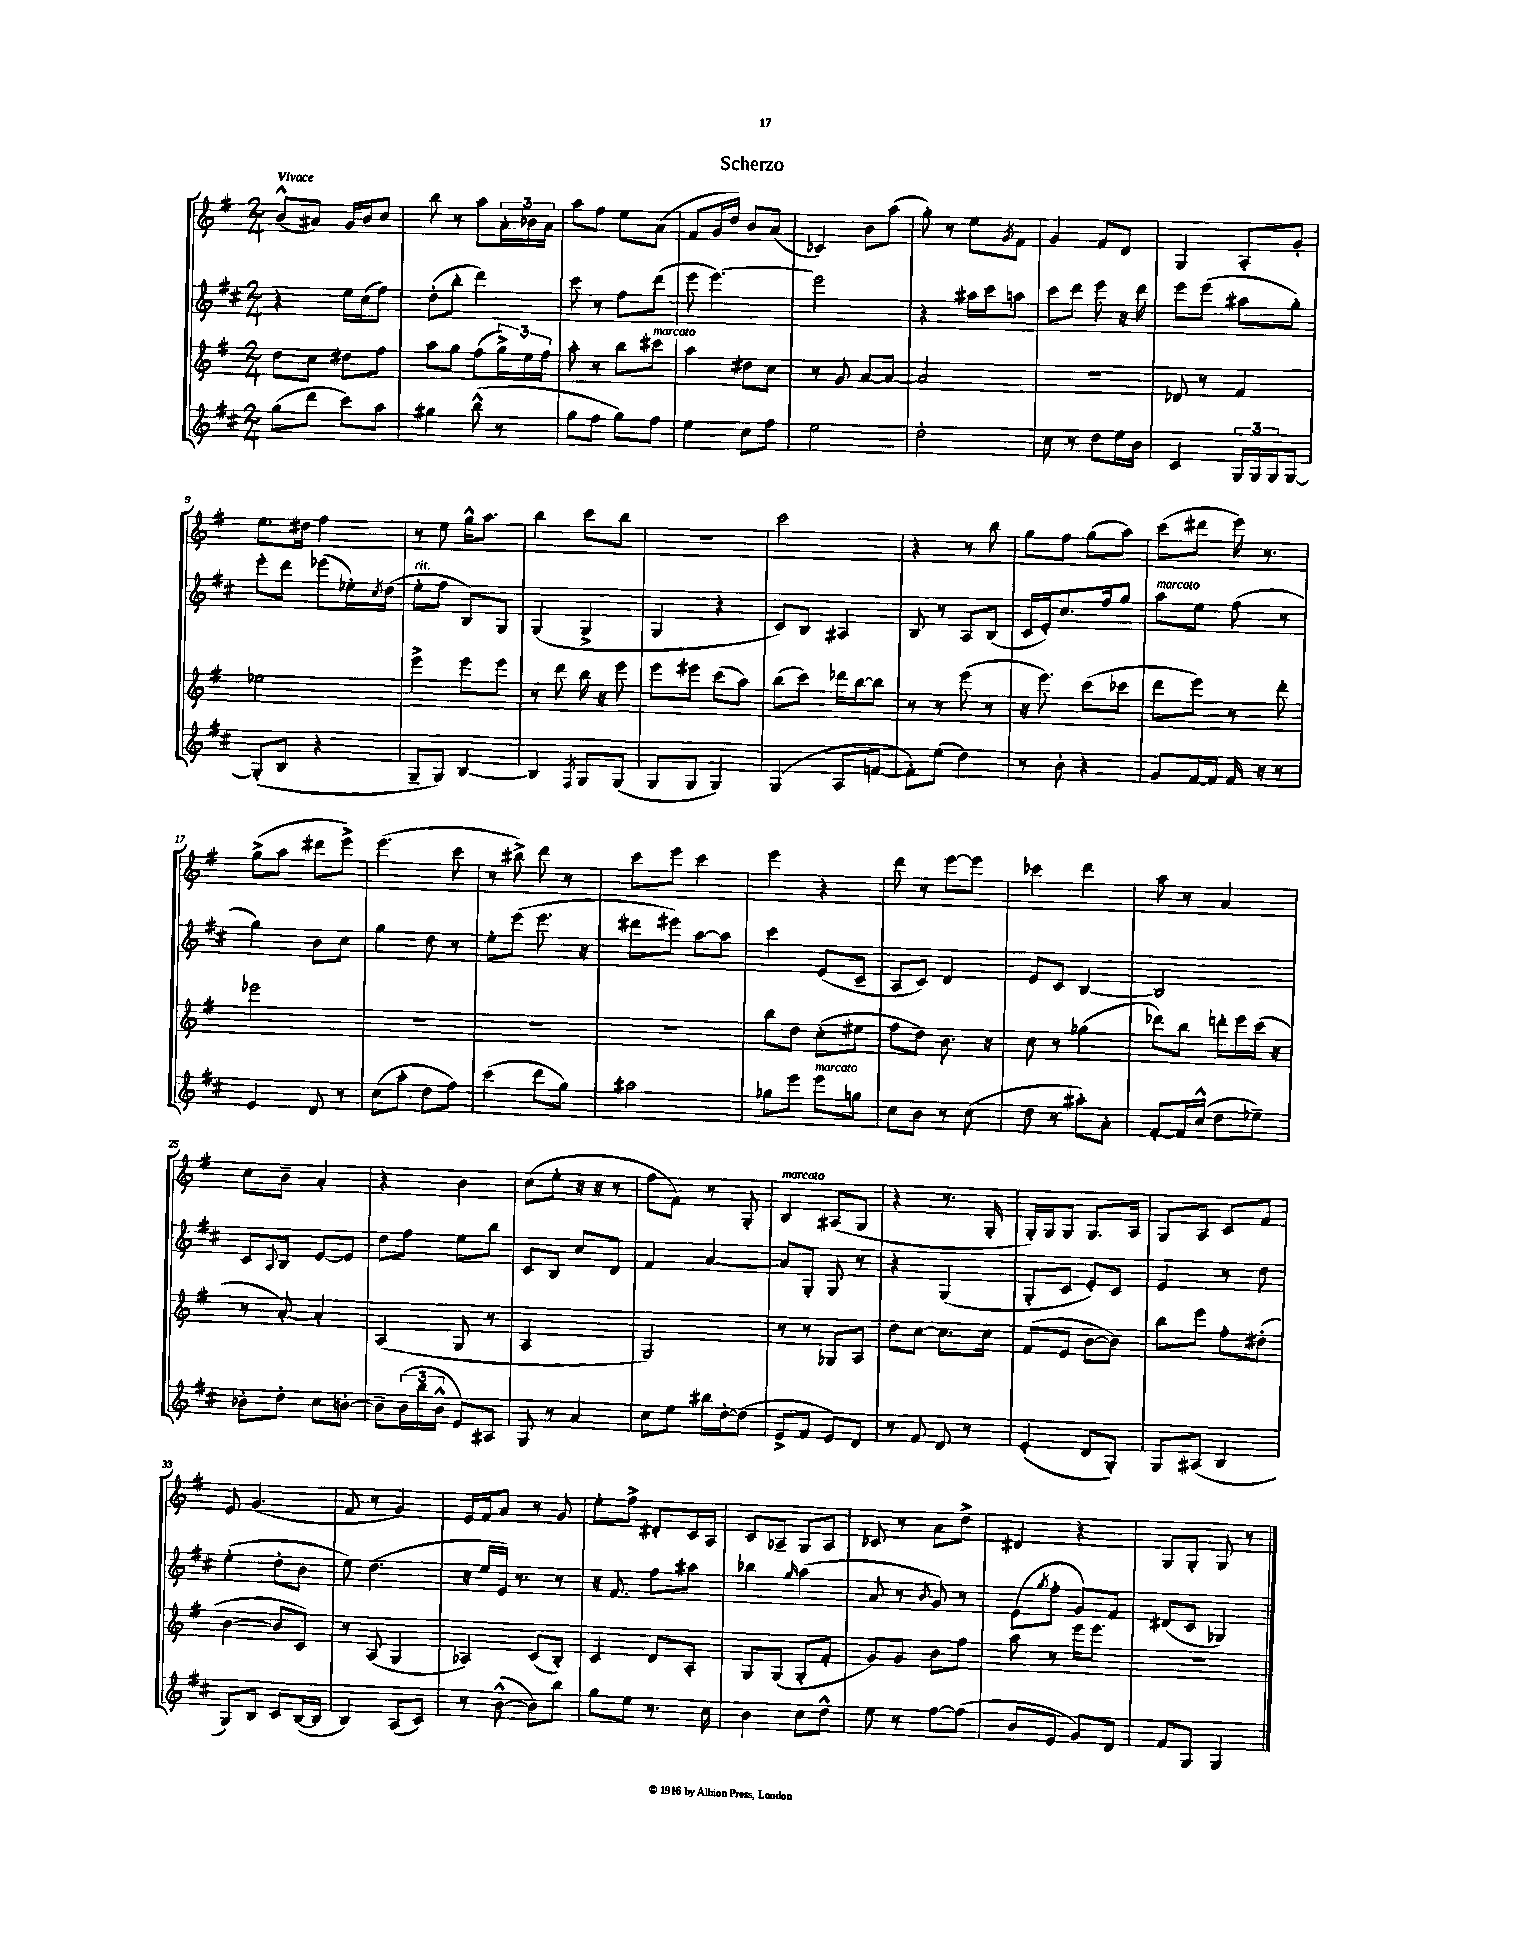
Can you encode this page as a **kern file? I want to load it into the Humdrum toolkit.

**kern	**kern	**kern	**kern
*part4	*part3	*part2	*part1
*staff4	*staff3	*staff2	*staff1
*clefG2	*clefG2	*clefG2	*clefG2
*k[f#c#]	*k[f#]	*k[f#c#]	*k[f#]
*M2/4	*M2/4	*M2/4	*M2/4
=1	=1	=1	=1
!	!	!	!LO:TX:a:B:t=Vivace
(8gg\L	8dd\L	4r	(8b^^/L
8ddd\J	8cc\J	.	8a#X/J)
8ccc#\L)	8dd#X\L	16ee\LL	16g/LL
.	.	(16cc#\J	16b/J
8aa\J	8ff#\J	8ff#\J)	8cc/J
=2	=2	=2	=2
4gg#X\	8aa\L	(8dd'\L	8bb\
.	8gg\J	8bb'\J	8r
(8bb^^\	(8ff#\L	4ddd\)	8aa\L
8r	24gg^\L)	.	24a'\L
.	24ee\	.	24b-X\
.	24ff#\JJ	.	24a\JJ
=3	=3	=3	=3
8gg\L	8aa'\	8ccc#\	8aa\L
8ff#\J	8r	8r	8ff#\J
8gg\L)	8bb\L	8ff#\L	8ee\L
!	!LO:TX:a:i:t=marcato	!	!
8ff#\J	8ccc#X\J	(8ddd\J	(8a\J
=4	=4	=4	=4
4ee\	4aa\	8eee\	8f#/L
.	.	[4.eee\)	16g/L
.	.	.	16dd/JJ)
8cc#\L	8dd#X\L	.	8b/L
8ff#\J	8cc\J	.	(8a/J
=5	=5	=5	=5
2ee\	8r	2eee\]	4c-X/)
.	8g/	.	.
.	[8a/L	.	8b\L
.	8a/J_	.	(8aa\J
=6	=6	=6	=6
2dd'\	2a/]	4r	8gg'\)
.	.	.	8r
.	.	16aa#X\LL	8ee\L
.	.	16ccc#\J	.
.	.	.	8qg/
.	.	8aan\J	8f#\J
=7	=7	=7	=7
8cc#\	2r	8ccc#\L	4g/
8r	.	8ddd\J	.
8dd\L	.	8eee\	8f#/L
16ee\L	.	16r	8d/J
16b\JJ	.	16ddd\	.
=8	=8	=8	=8
4c#/	8d-X/	8eee\L	4G/
.	8r	(8eee\J	.
24G/LL	4f#/	8aa#X\L	8A'/L
24G/	.	.	.
24G/J	.	.	.
[8G/J	.	8gg'\J)	8g'/J
!!LO:LB:g=z
=9	=9	=9	=9
(8G'/L]	2ee-X\	8eee'\L	8.ee\L
8B/J	.	8ddd\J	.
.	.	.	16dd#X\Jk
4r	.	(8eee-X\L	4ff#\
.	.	16ee-X'\L)	.
.	.	8qcc#/	.
.	.	(16dd\JJ	.
=10	=10	=10	=10
!	!	!LO:TX:a:i:t=rit.	!
8G~/L	4eee^\	8ee'\L	8r
8G/J)	.	8ff#\J	8ee\
[4B/	8eee\L	8B/L)	16gg^^\KL
.	.	.	8.aa\J
.	8eee\J	8G/J	.
=11	=11	=11	=11
4B/]	8r	(4G/	4bb\
.	8ddd\	.	.
8qF#/	.	.	.
8G/L	16bb\	4G^/	8ccc\L
.	16r	.	.
(8G/J	8eee\	.	8bb\J
=12	=12	=12	=12
8G/L	8eee\L	4G/	2r
8G/J	8eee#X\J	.	.
4G/)	(8ccc\L	4r	.
.	8aa\J)	.	.
=13	=13	=13	=13
(4G/	(8bb\L	8c#/L)	2ccc\
.	8ccc\J)	8B/J	.
8A/L	16ddd-X\LL	4A#X/	.
.	[16bb\J	.	.
[8fn/J	8bb\J]	.	.
=14	=14	=14	=14
8f'\L])	8r	8B/	4r
(8ee\J	8r	8r	.
4dd\)	(8eee\	8A/L	8r
.	8r	(8B/J	8bb\
=15	=15	=15	=15
8r	16r	16c#/LL	8gg\L
.	8.eee\)	16e'/J)	.
8b'\	.	8.cc#/	8ff#\J
4r	(8ccc\L	.	(8gg\L
.	.	16ff#/k	.
.	8ccc-X\J	8gg/J	8aa\J)
=16	=16	=16	=16
!	!	!LO:TX:a:i:t=marcato	!
8g/L	8ddd\L	8aa\L	(8ccc\L
[16f#/L	8eee\J)	8ee\J	8ddd#X\J
16f#/JJ]	.	.	.
16f#/	8r	(8ff#\	16eee\)
16r	.	.	8.r
8r	8ddd'\	8r	.
!!LO:LB:g=z
=17	=17	=17	=17
4e/	2eee-X\	4gg\)	(8gg^\L
.	.	.	8aa\J
8d/	.	8b\L	8ddd#X\L
8r	.	8cc#\J	8eee^\J)
=18	=18	=18	=18
(8cc#\L	2r	4gg\	(4.eee\
8aa'\J	.	.	.
8dd\L	.	8dd\	.
8ff#\J)	.	8r	8ccc\
=19	=19	=19	=19
(4ccc#\	2r	8ee'\L	8r
.	.	(8eee\J	8bb#X^\)
8ddd\L	.	8.eee\	8ddd\
8gg\J)	.	.	8r
.	.	16r	.
=20	=20	=20	=20
2aa#X\	2r	8ddd#X\L	8ccc\L
.	.	8eee#X\J)	8eee\J
.	.	[8aa\L	4ccc\
.	.	8aa\J]	.
=21	=21	=21	=21
8gg-X\L	8bb\L	4ccc#\	4eee\
8eee\J	8dd\J	.	.
!LO:TX:a:i:t=marcato	!	!	!
8eee\L	(8cc'\L	(8e/L	4r
8ggn\J	8ee#X\J	8c#~/J	.
=22	=22	=22	=22
8cc#\L	8ff#\L	8A/L	8ddd\
8b\J	8dd\J)	8c#/J)	8r
8r	8.b\	4d/	[8eee\L
(8cc#\	.	.	8eee\J]
.	16r	.	.
=23	=23	=23	=23
8dd\	8cc\	8e/L	4ccc-X\
8r	8r	8c#/J	.
8aa#X'\L)	(4gg-X\	[4B/	4ddd\
8a'\J	.	.	.
=24	=24	=24	=24
[8f#'/L	8ddd-X\L)	2B/]	8aa\
16f#/L]	8bb\J	.	8r
(16cc#^^/JJ	.	.	.
8dd\L	16dddn'\LL	.	4a/
.	16eee\	.	.
8ee-X~\J)	(16ccc\JJ	.	.
.	16r	.	.
!!LO:LB:g=z
=25	=25	=25	=25
8b-X'\L	8r	8c#/L	8cc\L
.	.	8qqA/	.
8dd'\J	[8a'/)	8B/J	8b~\J
8cc#\L	4a'/]	[8e/L	4a'/
[8bn'\J	.	8e/J]	.
=26	=26	=26	=26
8b~\L]	(4A/	8dd\L	4r
(24b\L	.	8ff#\J	.
24bb\	.	.	.
24b^^\JJ	.	.	.
8e/L)	8G/	8ee\L	4b\
8A#X/J	8r	8bb\J	.
=27	=27	=27	=27
8G/	2A/	8c#/L	(8cc\L
8r	.	8B/J	8ee'\J
4a/	.	8cc#/L	16r
.	.	.	16r
.	.	8d/J	8r
=28	=28	=28	=28
8cc#\L	2G/)	4f#/	8ff#\L
8ee\J	.	.	8f#\J)
16bb#X\LL	.	[4a/	8r
[16dd'\J	.	.	.
(8dd\J]	.	.	8G'/
=29	=29	=29	=29
!	!	!	!LO:TX:a:i:t=marcato
8e^/L	8r	8a/L]	4B/
8f#/J	8r	8G'/J	.
8e/L)	8G-X/L	8G/	(8A#X/L
8d/J	8A/J	8r	8G/J
=30	=30	=30	=30
8r	8dd\L	4r	4r
8f#/	[8cc\J	.	.
8d/	8.cc\L]	(4G/	8.r
8r	.	.	.
.	16cc\Jk	.	16G'/
=31	=31	=31	=31
(4e'/	(8f#/L	8G'/L	16G'/LL)
.	.	.	16G/J
.	8e/J	8c#/J	8G/J
8d/L	[8b\L	8e'/L)	8.G/L
8G'/J)	8b\J])	8c#/J	.
.	.	.	16A/Jk
=32	=32	=32	=32
8G/L	8bb\L	4e/	8G/L
(8A#X/J	8eee\J	.	8A/J
4B/	8ff#'\L	8r	8c/L
.	(8dd#X'\J	8dd\	8f#/J
!!LO:LB:g=z
=33	=33	=33	=33
8G/L)	[4b\	(4ee'\	8e/
8B/J	.	.	(4.g/
8c#/L	8b/L]	8dd'\L	.
([16B/L	8c/J)	8b\J	.
16B/JJ]	.	.	.
=34	=34	=34	=34
4B/)	8r	8ee\)	8f#/
.	(8A/	(4.dd\	8r
(8A/L	4G/	.	4g/)
8c#/J)	.	.	.
=35	=35	=35	=35
8r	4A-X/)	16r	16e/LL
.	.	16ee/LL	16f#/J
([8b^^\	.	16e/JJ)	8a/J
.	.	8.r	.
8b\L])	(8c/L	.	8r
8bb\J	8B'/J)	8r	8g/
=36	=36	=36	=36
8gg\L	4c/	16r	8ee'\L
.	.	8.f#/	.
8ee\J	.	.	8ff#^\J
8.r	8d/L	8ff#\L	8d#X'/L
.	8A'/J	8aa#X\J	16c/L
16cc#\	.	.	16A/JJ
=37	=37	=37	=37
4b\	8G/L	4bb-X\	8c/L
.	(8G/J	.	8A-X~/J
.	.	16qqgg/	.
8cc#\L	8G'/L	(4aa\	8G/L
8dd^^\J	8f#'/J	.	8A-/J
=38	=38	=38	=38
8ee\	8g/L)	8a/	8c-X/
8r	8g/J	8r	8r
.	.	8qb/	.
[8ff#\L	8b\L	8g/)	8a\L
(8ff#\J]	8ff#\J	8r	8dd^\J
=39	=39	=39	=39
8b/L	8aa\	(8e\L	4d#X/
.	.	8qgg/	.
8e/J	8r	8ff#'\J	.
8g/L)	16eee\KL	8g/L)	4r
.	8.eee\J	.	.
8d/J	.	8f#/J	.
=40	=40	=40	=40
8f#/L	2r	(8d#X/L	8G/L
8G/J	.	8c#/J	8G'/J
4G/	.	4G-X/)	8G/
.	.	.	8r
==	==	==	==
*-	*-	*-	*-
